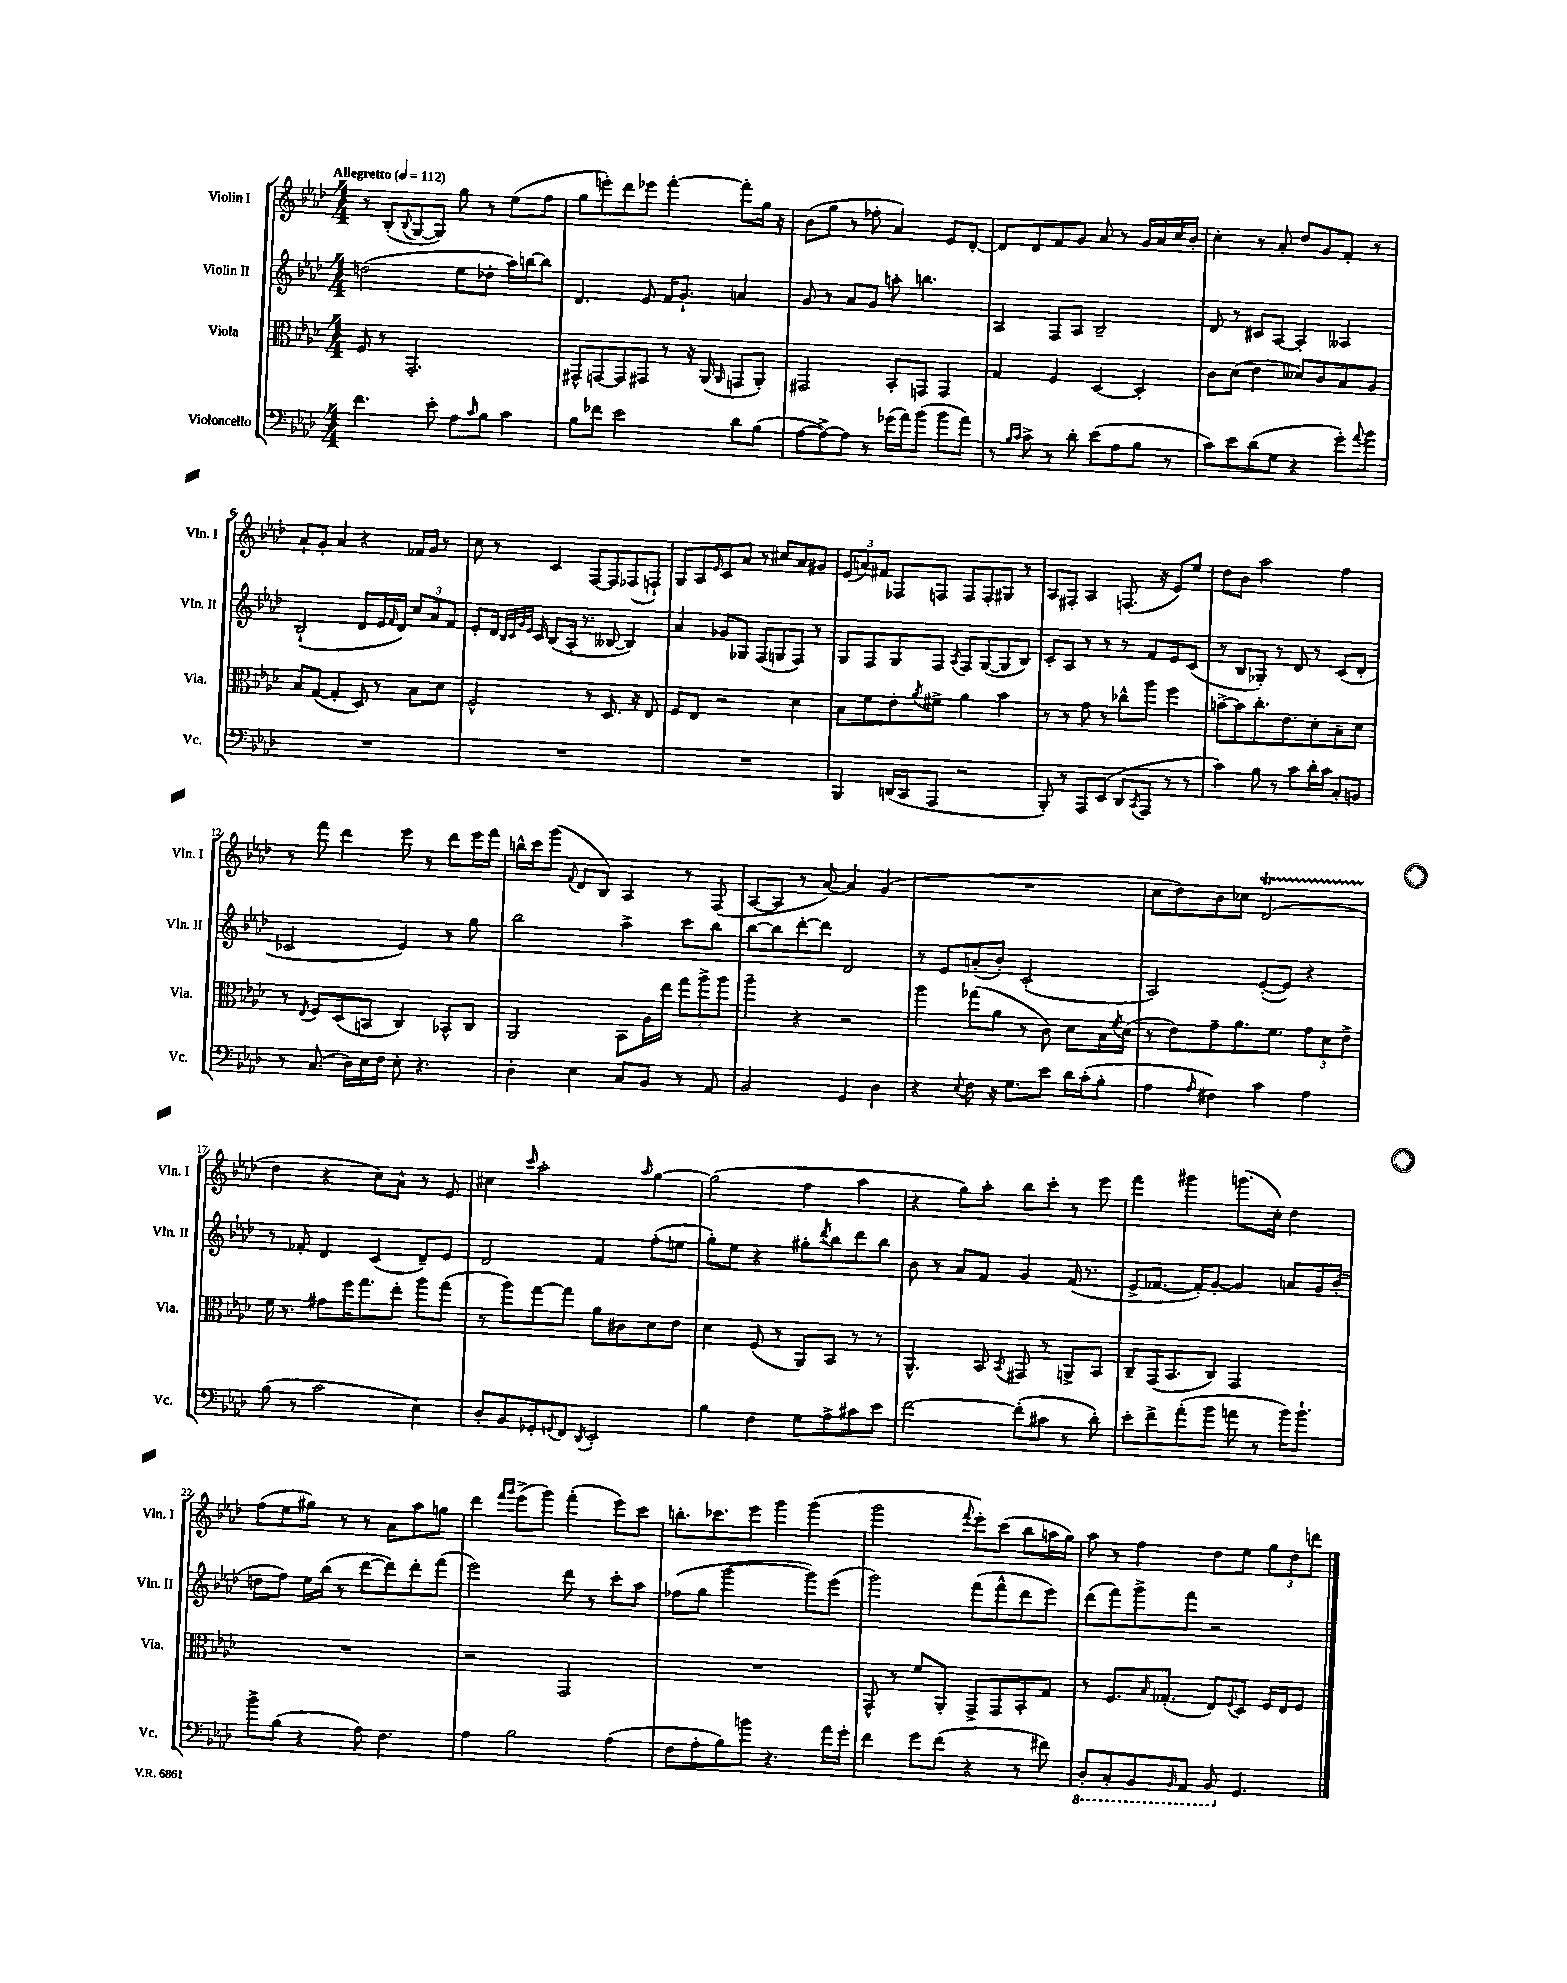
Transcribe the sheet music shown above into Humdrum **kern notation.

**kern	**kern	**kern	**kern
*part4	*part3	*part2	*part1
*staff4	*staff3	*staff2	*staff1
*I"Violoncello	*I"Viola	*I"Violin II	*I"Violin I
*I'Vc.	*I'Vla.	*I'Vln. II	*I'Vln. I
*clefF4	*clefC3	*clefG2	*clefG2
*k[b-e-a-d-]	*k[b-e-a-d-]	*k[b-e-a-d-]	*k[b-e-a-d-]
*M4/4	*M4/4	*M4/4	*M4/4
*MM112	*MM112	*MM112	*MM112
=1	=1	=1	=1
!	!	!	!LO:TX:a:B:t=Allegretto
4.f\	8F/	(2ddn\	8r
.	8r	.	(8B-'/L
.	.	.	8qqB-/
.	2.GG'/	.	[8G/
8e-'\	.	.	8G/J])
8A-\L	.	8ee-\L	8gg\
16qqc/	.	.	.
8B-\J	.	8dd-X'\J	8r
4c\	.	16aa-\LL)	(8ee-\L
.	.	[16bbn\J	.
.	.	8bb\J]	8ff\J
=2	=2	=2	=2
8B-\L	8GG#X^^/L	4.d-/	8gg\L
8f-X\J	[8GGn/	.	8eeen'\)
2e-\	8GG/]	.	8ddd-\
.	8GG#X/J	8e-/	8eee-X\J
.	8r	16f/KL	[4fff'\
.	.	8.g`/J	.
.	16r	.	.
.	(16AA-/	.	.
.	16qqAA-/	.	.
8d-\L	8GGn/L	4an/	8fff'\L]
(8B-\J	8AA-'/J)	.	16gg\Jk
.	.	.	16r
=3	=3	=3	=3
[8A-\L	2GG#X/	8g/	(8b-\L
8A-^\_)	.	8r	8gg\J
8A-\J]	.	8a-/L	8r
8r	.	8g/J	8ff-X'\
(16g-X\LL	8BB-'/L	8aan'\	4a-/)
16a-\J)	.	.	.
(8b-\J	8GGn/J	4.bbn\	.
8b-\L	4GG/	.	8e-/L
8a-\J)	.	.	[8d-'/J
=4	=4	=4	=4
8r	4G/	4A-/	8d-/L]
16qqB-/LL	.	.	.
16qqc/JJ	.	.	.
8c^\	.	.	8d-/
8r	4F/	8F/L	8f/
8d-'\	.	8A-/J	8g/J
(8e-\L	[4D-/	2B-~/	8a-/
8A-\	.	.	8r
8B-\J	4D-'/]	.	16g/LL
.	.	.	16a-/
8r	.	.	16cc/
.	.	.	16b-'/JJ
=5	=5	=5	=5
8c\L)	8c\L	8d-/	4cc'\
8e-\	(8d-\J	8r	.
(8d-\	4e-\	8c#X/L	8r
8G\J	.	[8A-/J	8a-'/
4r	8d--X/L)	4A-'/]	8dd-/L
.	8c/	.	8g/
8g'\L)	8B-/	4A--X/	8f'/J
8qqa-/	.	.	.
8b-\J	8A-/J	.	8r
!!LO:LB:g=z
=6	=6	=6	=6
1r	8B-/L	(2B-`/	8a-`/L
.	([8G/J	.	8g'/J
.	4G'/]	.	4a-/
.	8D-/)	8d-/L	4r
.	8r	16e-/L	.
.	.	16qqf/	.
.	.	16d-/JJ)	.
.	8B-\L	12cc/L	16f-X/LL
.	.	.	16g/JJ
.	.	12a-/	.
.	8d-\J	.	8r
.	.	12f/J	.
=7	=7	=7	=7
1r	2F^^/	8e-'/L	8cc\
.	.	16d-/Jk	8r
.	.	32qqB-/LLL	.
.	.	32qqc/	.
.	.	32qqg/	.
.	.	32qqe-/JJJ	.
.	.	16c/	.
.	.	(8B-/L	4c/
.	.	16A-'/Jk	.
.	.	8.r	.
.	8r	.	[8F/L
.	8.D-/	[8B--X/	8F/]
.	.	4B--/])	(8F-X/
.	16r	.	.
.	8E-/	.	8Fn`/J)
=8	=8	=8	=8
1r	8F/L	4a-/	8G/L
.	8E-/J	.	8A-/
.	.	.	16qqe-/
.	2r	8g-X/L	8c/
.	.	8G-X/J	8a-/J
.	.	(8F/L	8r
.	.	8Gn/	8cc#X/L
.	4d-\	8F/J)	8a-/
.	.	8r	8g#X/J
=9	=9	=9	=9
4BBB-/	8B-\L	8G/L	(12e-/L
.	.	.	12an/)
.	8f\	8F/	.
.	.	.	12f#X/J
(16DDn/LL	8e-'\	8G/	8F-X/L
16CC/J	.	.	.
.	8qa-/	.	.
8AAA-/J	8f#X^\J	8F/J	8Fn/J
.	.	8qA-/	.
2r	4a-\	8F/L	8F/L
.	.	([8G/	8F'/
.	4b-\	8G/]	8G#X/J
.	.	8B-/J)	8r
=10	=10	=10	=10
8BBB-'/)	8r	8c'/L	8A-/L
8r	8r	8A-/J	8F#X'/J
8AAA-/L	8g\	8r	4A-/
(8EE-/J	8r	8r	.
8DD-/L	8cc-X^^\L	8r	(8.Fn/
8qCC/	.	.	.
8AAA-/J	8aa-\J	8f/L	.
.	.	.	16r
8r	4ff\	8e-/	8e-/L)
8r	.	(8c/J	8ee-/J
=11	=11	=11	=11
4c\)	[8bn^\L	8r	8dd-\L
.	8b\]	8B-/L	8b-\J
8B-\	8.cc'\	8G-X'/J)	2aa-\
8r	.	8r	.
.	8.e-\	.	.
8c\L	.	8d-/	.
16d-'\L	8d-'\	8r	.
16c\JJ	.	.	.
8C'/L	8B-~\	(8c/L	4ff\
8BBn/J	8d-\J	8d-'/J	.
!!LO:LB:g=z
=12	=12	=12	=12
8r	8r	2c-X/	8r
.	8qE-/	.	.
(8.C/	8F/L	.	8fff\
.	(8D-/	.	4ddd-\
16D-\LL)	.	.	.
16E-\	8BBn/J	.	.
16F\JJ	.	.	.
8E-'\	4C/)	4e-/)	8eee-\
4.r	.	.	8r
.	8BB-X^^/L	8r	8ddd-\L
.	8C/J	8gg\	16eee-\L
.	.	.	16fff\JJ
=13	=13	=13	=13
4D-'\	2AA-/	2bb-\	16bbn^^\LL
.	.	.	16ccc\J
.	.	.	(8ggg\J
.	.	.	8qqf/
4E-\	.	.	8d-/L
.	.	.	8B-/J)
8C/L	8BB-\L	4aa-^\	4A-/
8BB-/J	16A-\L	.	.
.	16ee-\JJ	.	.
8r	12gg\L	8ccc\L	8r
.	12aa-^\	.	.
8AA-/	.	8bb-\J	(8F/
.	12aa-\J	.	.
=14	=14	=14	=14
2BB-/	4aa-~\	[8bb-\L	[8A-/L
.	.	8bb-\]	8A-/J]
.	4r	[8ddd-'\	8r
.	.	8ddd-\J]	[8a-/)
4GG/	2r	2d-/	4a-/]
4D-\	.	.	(4g/
=15	=15	=15	=15
4r	4aa-\	8r	1r
.	.	8e-/L	.
8qqE-/	.	.	.
8F\	(8gg-X\L	(8an'/	.
16r	8a-\J	8b-'/J)	.
8.G\L	.	.	.
.	8r	(2c'/	.
8e-\J	8c\)	.	.
16d-\LL	8d-\L	.	.
(16c'\J	.	.	.
8B-'\J	16B-\L	.	.
.	8qf/	.	.
.	(16d-\JJ	.	.
=16	=16	=16	=16
4A-\	8r	2A-/)	8cc\L
.	8e-\L)	.	8dd-\)
16qqA-/	.	.	.
4F#X\)	8g~\	.	8b-\
.	8.a-\	.	8cc-X\J
4c\	.	([8e-'/L	(2d-T/
.	8.f\J	.	.
.	.	8e-/J])	.
4A-\	12g\L	4r	.
.	12d-\	.	.
.	12e-^\J	.	.
!!LO:LB:g=z
=17	=17	=17	=17
(8B-\	16f\	8r	4dd-\
.	8.r	.	.
8r	.	8f-X'/	.
2c\	8g#X\L	4d-/	4r
.	16ff\K	.	.
.	8.gg\	.	.
.	.	(4c/	8cc\L)
.	8ee-'\J	.	8a-^^\J
4E-\)	8aa-\L	8d-~/L)	8r
.	(8gg\J	8e-/J	8e-/
=18	=18	=18	=18
8D-'/L	8r	2d-/	4cc#X\
8BB-/	8aa-\L)	.	.
.	.	.	16qqccc/
8GG-X'/	[8gg\	.	2aa-'\
8qqGGn/	.	.	.
8FF/J	8gg\J]	.	.
8qDD-/	.	.	.
2EE-'/	8a-\L	4f/	.
.	8c#X\	.	.
.	.	.	16qqaa-/
.	8d-\	(8ff'\L	[4gg\
.	8e-\J	8een\J	.
=19	=19	=19	=19
4B-\	4d-\	8gg'\L)	(2gg\]
.	.	8ee-\J	.
4F\	(8F/	4r	.
.	8r	.	.
8G\L	8AA-/L)	8gg#X'\L	4ff\
.	.	8qddd-/	.
8A-^\	8BB-/J	8bb-\	.
8c#X\	8r	8ddd-\	4aa-\
8e-\J	8r	8bb-\J	.
=20	=20	=20	=20
[2f\	4.AA-^^/	8b-\	4r
.	.	8r	.
.	.	8a-/L	8gg\L)
.	8BB-/	8f/J	8aa-'\J
.	8qBB-/	.	.
(8f'\L]	8GG#X/	4g/	8bb-\L
8c#X\J	8r	.	8ccc'\J
8r	8AAn^/L	(16f/	8r
.	.	8.r	.
8d-'\)	8BB-/J	.	8eee-\
=21	=21	=21	=21
8e-'\L	8C~/L	8e-^/L	4fff\
8f^\	(16GG/K	[8.f-X/J	.
.	8.BB-/	.	.
(8a-'\	.	.	4ggg#X\
.	.	16f-'/KL])	.
8b-\J	8C/J)	[8g'/J	.
8an\	2GG/	4g/]	(8.gggn\L
8r	.	.	.
.	.	.	16cc'\Jk)
16b-\KL)	.	8an/L	4dd-\
8.b-`\J	.	.	.
.	.	16g/L	.
.	.	(16b-'/JJ	.
!!LO:LB:g=z
=22	=22	=22	=22
8b-^\L	1r	8ddn\L	(8ff\L
(8B-\J	.	8ff\J)	8ee-\
4r	.	16ee-\LL	8gg#X\J)
.	.	(16bb-\JJ	.
.	.	8r	8r
8A-\)	.	[8ddd-\L	8r
4.F\	.	8ddd-\])	8a-\L
.	.	8ddd-'\	8aa-\
.	.	(8fff\J	8ggn\J
=23	=23	=23	=23
4A-\	2r	2eee-\)	4ddd-\
.	.	.	16qqfff/LL
.	.	.	16qqggg/JJ
2B-\	.	.	(8eee-^\L
.	.	.	8ggg\J)
.	2GG/	8ddd-\	(4fff'\
.	.	8r	.
(4A-\	.	8ccc'\L	8eee-\L)
.	.	8aa-\J	8ccc\J
=24	=24	=24	=24
8F\L	1r	(8ff-X\L	8.bbn'\L
8A-'\	.	8gg\J	.
.	.	.	8.ccc-X\
8B-\)	.	[2ggg\	.
8bn\J	.	.	8eee-\J
4.r	.	.	4ggg\
.	.	8ggg\L])	(4ggg\
16a-\LL	.	(8eee-\J	.
16g'\JJ	.	.	.
=25	=25	=25	=25
4f\	8GG^^/	2ggg\)	2ggg\
.	8r	.	.
8g\L	8f/L	.	.
(8f\J	8AA-'/J	.	.
.	.	.	8qqfff/
4r	8GG^/L	(8fff\L	8eee-'\L)
.	8GG/	8fff^^\	(8ccc\J
8r	8BB-'/	8ddd-\	8bb-\L
8f#X\)	8G/J	8eee-\J)	16aan\L
.	.	.	16gg\JJ)
=26	=26	=26	=26
*8ba	*	*	*
8DD-'/L	8r	(8ddd-\L	8aa-\
8CC'/	8.F/L	8fff\)	8r
8BBB-/	.	8ggg^\	4ff\
.	16qqB-/	.	.
.	(8.G-X'/J	.	.
16qqBBB-/	.	.	.
8AAA-/J	.	8fff\J	.
8BBB-/	8E-/L)	2r	8dd-\L
.	8qqF/	.	.
*X8ba	*	*	*
4.GG/	8D-/J	.	8ee-\J
.	16F/LL	.	12gg\L
.	16E-/J	.	.
.	.	.	12dd-\
.	8F/J	.	.
.	.	.	12dddn\J
==	==	==	==
*-	*-	*-	*-
